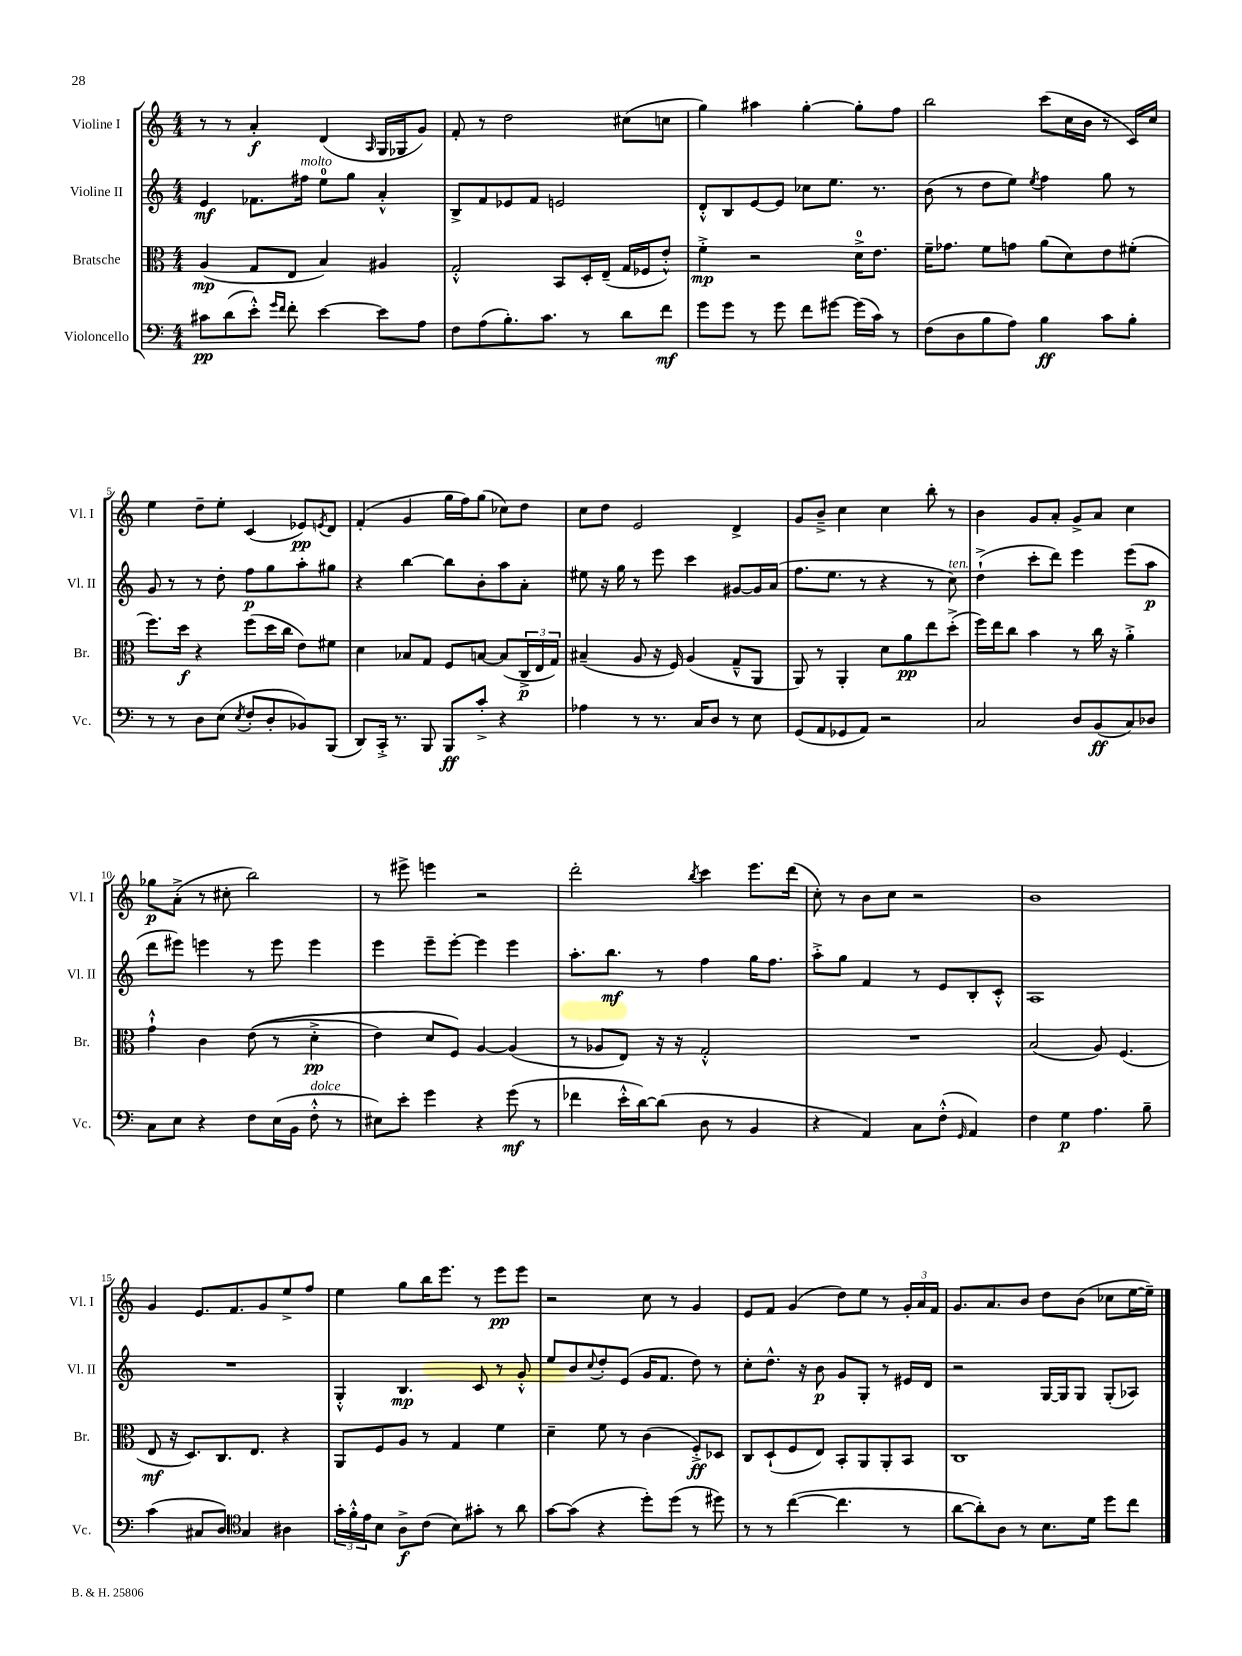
<<
\new StaffGroup <<
\new Staff = "s0" \with { instrumentName = "Violine I" shortInstrumentName = "Vl. I" } {
    \clef treble \key c \major \numericTimeSignature \time 4/4
    r8 r8 a'4-.\f d'4( \grace { a16 } g16 ges16 g'8) |
    f'8-. r8 d''2 cis''8( c''8 |
    g''4) ais''4 g''4~-. g''8-. f''8 |
    b''2 c'''8( c''16 b'16 r8 c'16) c''16 |
    e''4 d''8-- e''8-. c'4( ees'8\pp) \acciaccatura { e'8 } d'8 |
    f'4-.( g'4 g''16 f''16) g''8( ces''8) d''8 |
    c''8 d''8 e'2 d'4-> |
    g'8 b'8---> c''4 c''4 b''8-. r8 |
    b'4 g'8 a'8-. g'8-> a'8 c''4 |
    ges''8\p a'8-.->( r8 cis''8-. b''2) |
    r8 eis'''8-> e'''4 r2 |
    d'''2-. \acciaccatura { b''8 } c'''4 e'''8. d'''16( |
    c''8-.) r8 b'8 c''8 r2 |
    b'1 |
    g'4 e'8. f'8. g'8 e''8-> f''8 |
    e''4 g''8 b''16 e'''8. r8 e'''8\pp e'''8 |
    r2 c''8 r8 g'4 |
    e'8 f'8 g'4( d''8) e''8 r8 \tuplet 3/2 { g'16-. a'16 f'16 } |
    g'8. a'8. b'8 d''8 b'8( ces''8 e''16~ e''16--) \bar "|." |
}
\new Staff = "s1" \with { instrumentName = "Violine II" shortInstrumentName = "Vl. II" } {
    \clef treble \key c \major \numericTimeSignature \time 4/4
    e'4\mf fes'8. fis''16^\markup { \italic "molto" } e''8-0 g''8 a'4-.-^ |
    b8-> f'8 ees'8 f'8 e'2 |
    d'8-.-^ b8 e'8~ e'8 ces''8 e''8. r8. |
    b'8( r8 d''8 e''8) \acciaccatura { e''8 } f''4 g''8 r8 |
    g'8 r8 r8 d''8-. f''8\p g''8 a''8-. gis''8 |
    r4 b''4~ b''8 b'8-. a''8 a'8-. |
    eis''8 r16 g''16 r8 e'''8 c'''4 gis'8~ gis'16 a'16( |
    f''8. e''8. r8 r4 r8 c''8^\markup { \italic "ten." }) |
    d''4-!->( c'''8-. d'''8) e'''4 e'''8( a''8\p |
    d'''8 eis'''8) e'''4 r8 e'''8 e'''4 |
    e'''4 e'''8-- e'''8~-. e'''4 e'''4 |
    a''8.-. b''8.\mf r8 f''4 g''16 f''8. |
    a''8-.-> g''8 f'4 r8 e'8 b8-. c'8-.-^ |
    a1 |
    R1 |
    g4-.-^ b4.\mp c'8 r8 g'8-.-^ |
    e''8 b'8 \appoggiatura { c''8 } d''8-. e'8( g'16 f'8. d''8) r8 |
    c''8-. d''8.-^ r16 b'8\p g'8 g8-. r8 eis'16 d'16 |
    r2 g16~ g16 g8 g8-.( aes8) \bar "|." |
}
\new Staff = "s2" \with { instrumentName = "Bratsche" shortInstrumentName = "Br." } {
    \clef alto \key c \major \numericTimeSignature \time 4/4
    a4\mp( g8 e8 b4) ais4 |
    g2-.-^ b,8 d16-. e16--( g16 fes16 e'8-.-^) |
    f'4-.->\mp r2 d'16-0-> e'8. |
    f'16-- ges'8. f'8 g'8 a'8( d'8) e'8 fis'8-.( |
    f''8.) d''16\f r4 f''8( d''16 c''16 e'8) fis'8 |
    d'4 bes8 g8 f8 b8~ b8( \tuplet 3/2 { c16->\p e16 g16) } |
    bis4--( a8 r16 f16) a4( g8---^ a,8 |
    a,8) r8 a,4-. d'8 a'8\pp e''8 d''8-.->( |
    f''16) e''16 c''8 b'4 r8 c''16 r16 a'4-.-> |
    g'4-!-^ c'4 e'8(\( r8 d'4-.->\pp |
    e'4) d'8 f8\) a4~ a4( |
    r8 aes8 e8) r16 r16 g2-.-^ |
    R1 |
    b2( a8) f4.( |
    e8\mf r16 d8.) c8. e8. r4 |
    a,8 f8 a8 r8 g4 f'4 |
    d'4-- f'8 r8 c'4( f8-.->\ff) des8 |
    c8 d8-!( f8 e8) b,8-. a,8 a,8-. b,8 |
    c1 \bar "|." |
}
\new Staff = "s3" \with { instrumentName = "Violoncello" shortInstrumentName = "Vc." } {
    \clef bass \key c \major \numericTimeSignature \time 4/4
    cis'8\pp d'8( e'8-.-^) \grace { g'16 f'16 } f'8-. e'4~ e'8 a8 |
    f8 a8( b8.-.) c'8. r8 d'8 f'8\mf |
    g'8 g'8 r8 g'8 f'8 gis'8~ gis'16( c'16) r8 |
    f8( d8 b8 a8) b4\ff c'8 b8-. |
    r8 r8 d8 e8( \acciaccatura { e8 } f8-. d8-. bes,8) b,,8( |
    d,8) c,16-.-> r8. b,,8 b,,8\ff c'8-.-> r4 |
    aes4 r8 r8. c16 d8 r8 e8 |
    g,8( a,8 ges,8 a,8) r2 |
    c2 d8 b,8\ff( c8) des8 |
    c8 e8 r4 f8 e16( b,16 f8-.-^^\markup { \italic "dolce" } r8 |
    eis8) e'8-. g'4 r4 g'8\mf( r8 |
    fes'4 e'16-.-^ d'16~) d'8( d8 r8 b,4 |
    r4 a,4) c8 f8-.-^( \grace { g,16 } a,4) |
    f4 g4\p a4. b8-- |
    c'4( cis8 d8) \clef tenor g4 ais4 |
    \tuplet 3/2 { g'16-. f'16-.-^ e'16 } b8 a8->\f c'8( b8) gis'8-. r8 a'8 |
    g'8~ g'8( r4 d''8-.) d''8( r8 dis''8) |
    r8 r8 c''4~( c''4. r8 |
    a'8~ a'8-.) a8 r8 b8. d'16 d''8 c''8 \bar "|." |
}
>>
>>
